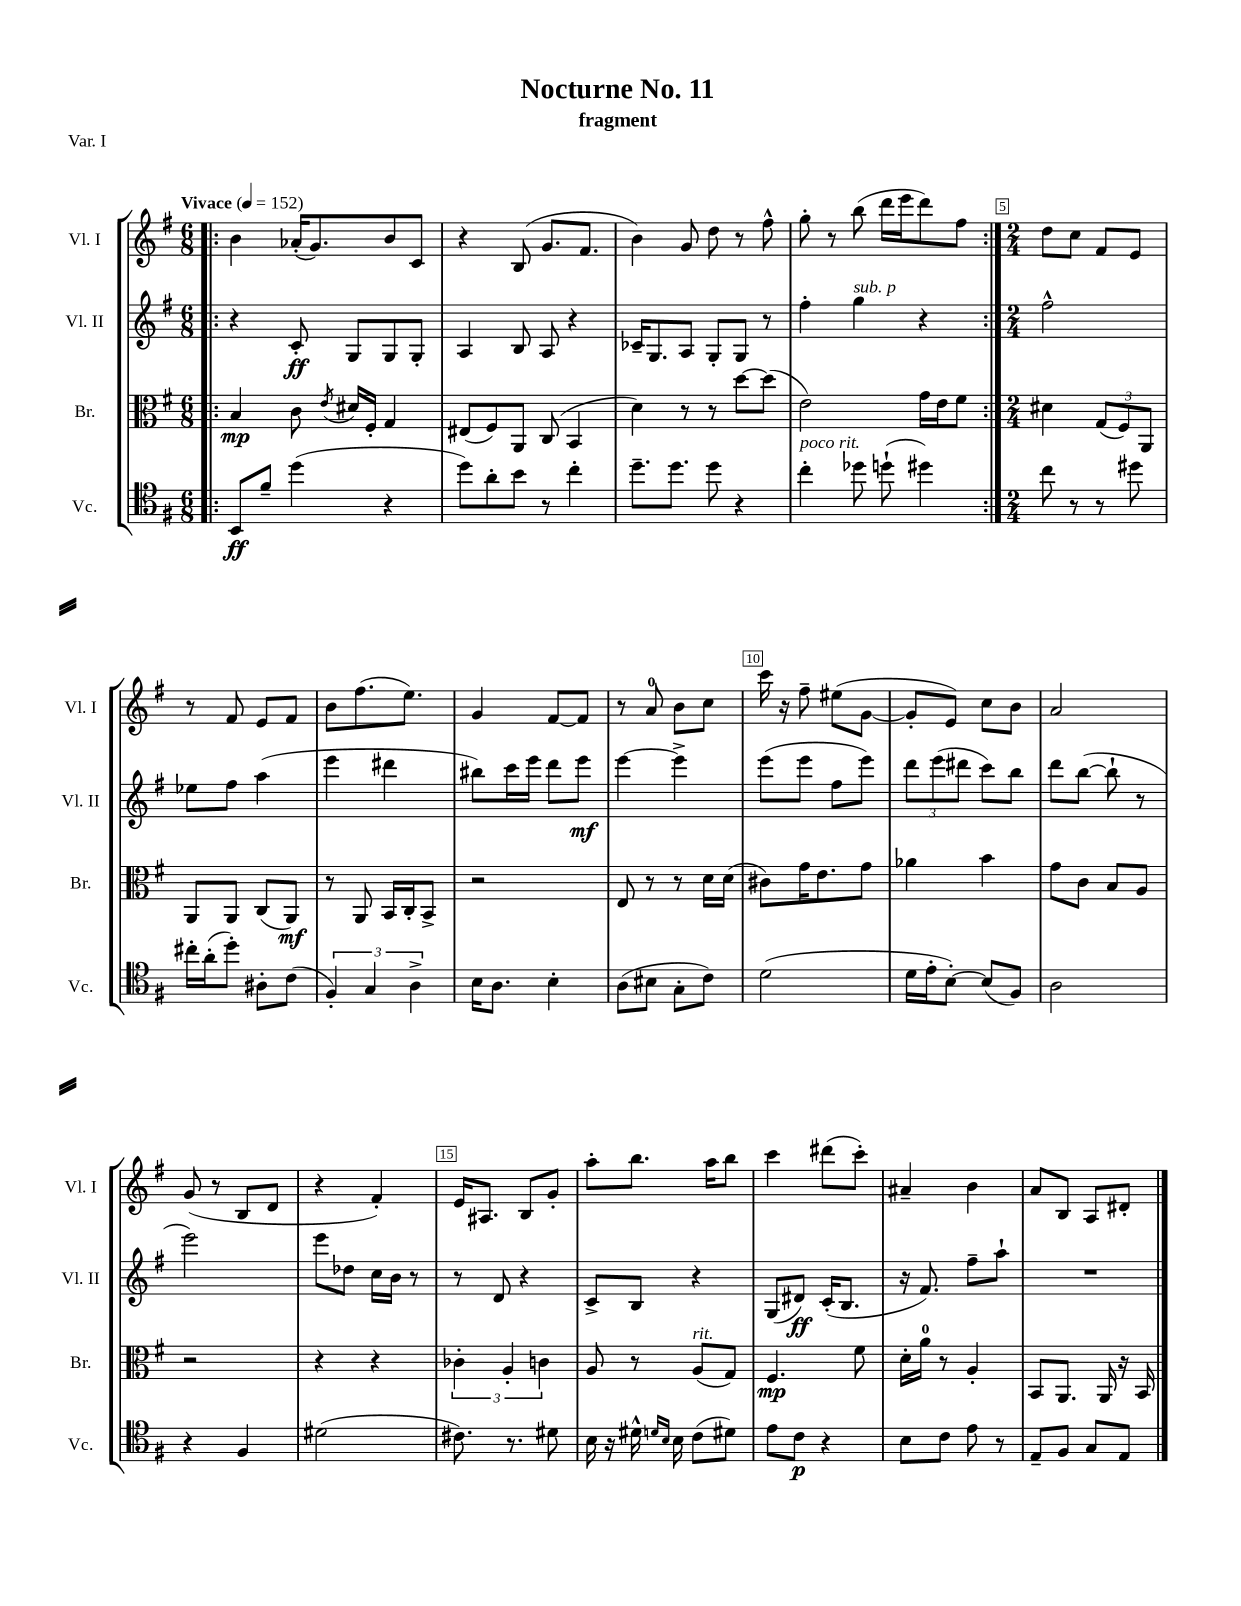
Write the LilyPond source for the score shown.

\header { title = "Nocturne No. 11" subtitle = "fragment" piece = "Var. I" }
<<
\new StaffGroup <<
\new Staff = "s0" \with { instrumentName = "Vl. I" shortInstrumentName = "Vl. I" } {
    \clef treble \key g \major \numericTimeSignature \time 6/8 \tempo "Vivace" 4 = 152
    \repeat volta 2 { \bar ".|:" b'4 aes'16-.( g'8.) b'8 c'8 |
    r4 b8( g'8. fis'8. |
    b'4) g'8 d''8 r8 fis''8-^ |
    g''8-. r8 b''8( d'''16 e'''16 d'''8) fis''8 | }
    \numericTimeSignature \time 2/4 d''8 c''8 fis'8 e'8 |
    r8 fis'8 e'8 fis'8 |
    b'8 fis''8.( e''8.) |
    g'4 fis'8~ fis'8 |
    r8 a'8-0 b'8 c''8 |
    c'''16 r16 fis''8-- eis''8( g'8~ |
    g'8-. e'8) c''8 b'8 |
    a'2 |
    g'8( r8 b8 d'8 |
    r4 fis'4-.) |
    e'16 ais8. b8 g'8-. |
    a''8-. b''8. a''16 b''8 |
    c'''4 dis'''8( c'''8-.) |
    ais'4-- b'4 |
    a'8 b8 a8 dis'8-. \bar "|." |
}
\new Staff = "s1" \with { instrumentName = "Vl. II" shortInstrumentName = "Vl. II" } {
    \clef treble \key g \major \numericTimeSignature \time 6/8
    \repeat volta 2 { \bar ".|:" r4 c'8-.\ff g8 g8 g8-. |
    a4 b8 a8 r4 |
    ces'16-- g8. a8 g8-. g8 r8 |
    fis''4-. g''4^\markup { \italic "sub. p" } r4 | }
    \numericTimeSignature \time 2/4 fis''2-^ |
    ees''8 fis''8 a''4( |
    e'''4 dis'''4 |
    bis''8) c'''16 e'''16 d'''8 e'''8\mf |
    e'''4~ e'''4-> |
    e'''8( e'''8 fis''8 e'''8) |
    \tuplet 3/2 { d'''8 e'''8( dis'''8 } c'''8) b''8 |
    d'''8 b''8~( b''8-! r8 |
    e'''2) |
    e'''8 des''8 c''16 b'16 r8 |
    r8 d'8 r4 |
    c'8-> b8 r4 |
    g8( dis'8\ff) c'16-.( b8. |
    r16 fis'8.) fis''8-- a''8-! |
    R2 \bar "|." |
}
\new Staff = "s2" \with { instrumentName = "Br." shortInstrumentName = "Br." } {
    \clef alto \key g \major \numericTimeSignature \time 6/8
    \repeat volta 2 { \bar ".|:" b4\mp c'8 \acciaccatura { e'8 } dis'16 fis16-. g4 |
    eis8( fis8) a,8 c8( b,4 |
    d'4) r8 r8 d''8~ d''8( |
    e'2) g'16 e'16 fis'8 | }
    \numericTimeSignature \time 2/4 dis'4 \tuplet 3/2 { g8( fis8) a,8 } |
    a,8 a,8 c8( a,8\mf) |
    r8 a,8 b,16 c16-. b,8-> |
    r2 |
    e8 r8 r8 d'16 d'16( |
    cis'8) g'16 e'8. g'8 |
    aes'4 b'4 |
    g'8 c'8 b8 a8 |
    r2 |
    r4 r4 |
    \tuplet 3/2 { ces'4-. a4-. c'4 } |
    a8 r8 a8^\markup { \italic "rit." }( g8) |
    fis4.\mp fis'8 |
    d'16-. a'16-0 r8 a4-. |
    b,8 a,8. a,16 r16 b,16 \bar "|." |
}
\new Staff = "s3" \with { instrumentName = "Vc." shortInstrumentName = "Vc." } {
    \clef tenor \key g \major \numericTimeSignature \time 6/8
    \repeat volta 2 { \bar ".|:" b,8\ff fis'8-- d''4( r4 |
    d''8) a'8-. b'8 r8 c''4-. |
    d''8.-- d''8. d''8 r4 |
    c''4-.^\markup { \italic "poco rit." } des''8 d''8-!( dis''4) | }
    \numericTimeSignature \time 2/4 c''8 r8 r8 dis''8 |
    cis''16-. a'16-.( d''8-.) ais8-. c'8( |
    \tuplet 3/2 { fis4-.) g4 a4-> } |
    b16 a8. b4-. |
    a8( bis8 g8-. c'8) |
    d'2( |
    d'16 e'16-. b8~-.) b8( fis8) |
    a2 |
    r4 fis4 |
    dis'2( |
    cis'8.) r8. dis'8 |
    b16 r16 dis'16-^ \grace { d'16 b16 } b16 c'8( dis'8) |
    e'8 c'8\p r4 |
    b8 c'8 e'8 r8 |
    e8-- fis8 g8 e8 \bar "|." |
}
>>
>>
\layout { \context { \Score \override BarNumber.break-visibility = ##(#f #t #t) barNumberVisibility = #(every-nth-bar-number-visible 5) \override BarNumber.stencil = #(make-stencil-boxer 0.1 0.3 ly:text-interface::print) } }
